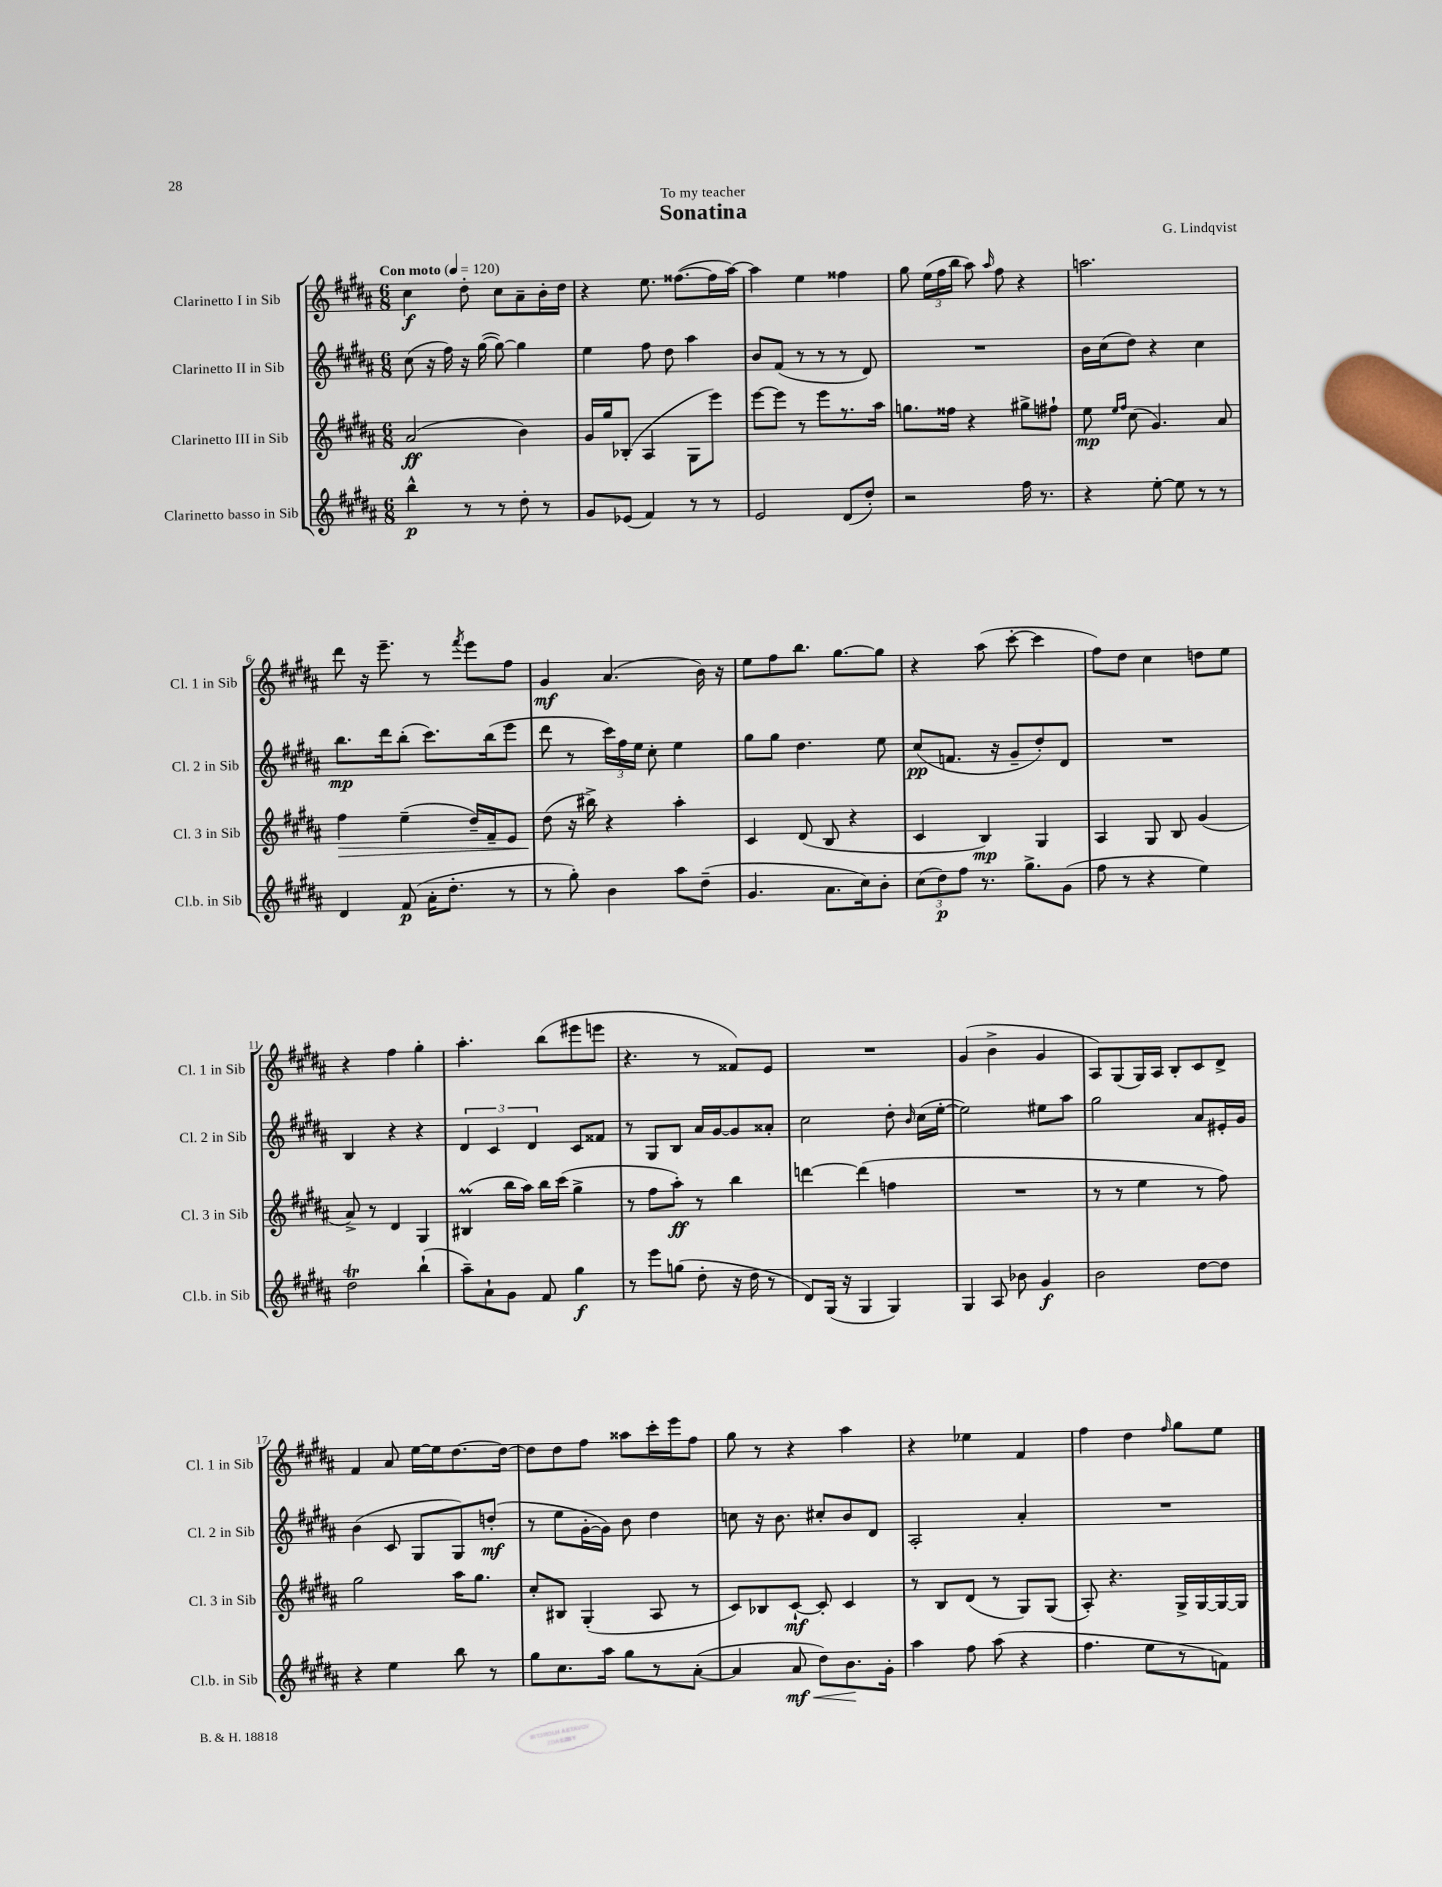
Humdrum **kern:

**kern	**dynam	**kern	**dynam	**kern	**dynam	**kern	**dynam
*part4	*part4	*part3	*part3	*part2	*part2	*part1	*part1
*staff4	*staff4	*staff3	*staff3	*staff2	*staff2	*staff1	*staff1
*I"Clarinetto basso in Sib	*	*I"Clarinetto III in Sib	*	*I"Clarinetto II in Sib	*	*I"Clarinetto I in Sib	*
*I'Cl.b. in Sib	*	*I'Cl. 3 in Sib	*	*I'Cl. 2 in Sib	*	*I'Cl. 1 in Sib	*
*clefG2	*	*clefG2	*	*clefG2	*	*clefG2	*
*k[f#c#g#d#a#]	*	*k[f#c#g#d#a#]	*	*k[f#c#g#d#a#]	*	*k[f#c#g#d#a#]	*
*M6/8	*	*M6/8	*	*M6/8	*	*M6/8	*
*MM120	*	*MM120	*	*MM120	*	*MM120	*
=1	=1	=1	=1	=1	=1	=1	=1
!	!	!	!	!	!	!LO:TX:a:B:t=Con moto	!
4bb^^\	p	(2a#/	ff	(8cc#\	.	4cc#\	f
.	.	.	.	16r	.	.	.
.	.	.	.	16ff#\)	.	.	.
8r	.	.	.	16r	.	8dd#'\	.
.	.	.	.	([16gg#\	.	.	.
8r	.	.	.	8gg#\_)	.	8cc#\L	.
8dd#'\	.	4b\)	.	4gg#\]	.	8a#~\	.
8r	.	.	.	.	.	16b'\L	.
.	.	.	.	.	.	16dd#\JJ	.
=2	=2	=2	=2	=2	=2	=2	=2
8g#/L	.	16g#/LL	.	4ee\	.	4r	.
.	.	16gg#/J	.	.	.	.	.
(8e-X/J	.	(8B-X'/J	.	.	.	.	.
4f#/)	.	4A#/	.	8ff#\	.	8.ee\	.
.	.	.	.	8dd#\	.	.	.
.	.	.	.	.	.	([8.ff##X\L	.
8r	.	8G#\L	.	4aa#\	.	.	.
8r	.	8eee\J)	.	.	.	16ff##\L]	.
.	.	.	.	.	.	[16aa#\JJ)	.
=3	=3	=3	=3	=3	=3	=3	=3
2e/	.	[8eee\L	.	8b/L	.	4aa#\]	.
.	.	8eee\J]	.	(8f#/J	.	.	.
.	.	8r	.	8r	.	4ee\	.
.	.	8eee\L	.	8r	.	.	.
(8d#/L	.	8.r	.	8r	.	4ff##X\	.
8dd#'/J)	.	.	.	8d#/)	.	.	.
.	.	16aa#\Jk	.	.	.	.	.
=4	=4	=4	=4	=4	=4	=4	=4
2r	.	8.ggn\L	.	2.r	.	8gg#\	.
.	.	.	.	.	.	(24ee\LL	.
.	.	.	.	.	.	24ff#\	.
.	.	16ff##X\Jk	.	.	.	.	.
.	.	.	.	.	.	24bb\JJ	.
.	.	4r	.	.	.	8aa#\)	.
.	.	.	.	.	.	16qqaa#/	.
.	.	.	.	.	.	8ff#\	.
16ff#\	.	8gg#X^\L	.	.	.	4r	.
8.r	.	.	.	.	.	.	.
.	.	8ff#X`\J	.	.	.	.	.
=5	=5	=5	=5	=5	=5	=5	=5
4r	.	8ee\	mp	16b\LL	.	2.aan\	.
.	.	.	.	(16cc#\J	.	.	.
.	.	16qqee/LL	.	.	.	.	.
.	.	16qqff#/JJ	.	.	.	.	.
.	.	(8cc#\	.	8dd#\J)	.	.	.
[8ee'\	.	4.g#/)	.	4r	.	.	.
8ee\]	.	.	.	.	.	.	.
8r	.	.	.	4cc#\	.	.	.
8r	.	8a#/	.	.	.	.	.
!!LO:LB:g=z
=6	=6	=6	=6	=6	=6	=6	=6
!	!	!	!LO:HP:b	!	!	!	!
4d#/	.	4ff#\	>	8.bb\L	mp	8ddd#\	.
.	.	.	.	.	.	16r	.
.	.	.	.	16ddd#\k	.	8.eee~\	.
(8f#/	p	(4ee~\	.	(8bb'\J	.	.	.
16a#'\KL	.	.	.	8.ccc#\L)	.	8r	.
8.dd#'\J	.	.	.	.	.	.	.
.	.	.	.	.	.	8qfff#/	.
.	.	16dd#~/LL)	.	.	.	8eee\L	.
.	.	16f#~/J	.	(16bb\k	.	.	.
8r	.	8e/J	.	8eee\J	.	8ff#\J	.
=7	=7	=7	=7	=7	=7	=7	=7
8r	.	(8dd#\	.	8ddd#\	.	4g#/	mf
8gg#'\)	.	16r	]	8r	.	.	.
.	.	16bb#X^\)	.	.	.	.	.
4b\	.	4r	.	24ccc#\LL)	.	(4.a#/	.
.	.	.	.	24ff#\	.	.	.
.	.	.	.	24ee\JJ	.	.	.
.	.	.	.	8cc#'\	.	.	.
8aa#\L	.	4aa#'\	.	4ee\	.	.	.
(8dd#~\J	.	.	.	.	.	16b\)	.
.	.	.	.	.	.	16r	.
=8	=8	=8	=8	=8	=8	=8	=8
4.g#/	.	4c#/	.	8gg#\L	.	8ee\L	.
.	.	.	.	8gg#\J	.	8ff#\	.
.	.	(8d#/	.	4.dd#\	.	8.bb\J	.
8.a#\L	.	8B/	.	.	.	.	.
.	.	.	.	.	.	[8.gg#\L	.
.	.	4r	.	.	.	.	.
16cc#\k)	.	.	.	.	.	.	.
8b'\J	.	.	.	8ee\	.	8gg#\J]	.
=9	=9	=9	=9	=9	=9	=9	=9
(12cc#\L	.	4c#/	.	(8cc#/L	pp	4r	.
12dd#\)	p	.	.	.	.	.	.
.	.	.	.	8.fn/J	.	.	.
12ff#\J	.	.	.	.	.	.	.
8.r	.	4B/)	mp	.	.	(8aa#\	.
.	.	.	.	16r	.	.	.
.	.	.	.	8g#~/L	.	[8ccc#'\	.
8.gg#^\L	.	.	.	.	.	.	.
.	.	4G#/	.	8dd#'/)	.	4ccc#\]	.
(8g#\J	.	.	.	8d#/J	.	.	.
=10	=10	=10	=10	=10	=10	=10	=10
8ff#\	.	4A#/	.	2.r	.	8ff#\L)	.
8r	.	.	.	.	.	8dd#\J	.
4r	.	8G#/	.	.	.	4cc#\	.
.	.	8B/	.	.	.	.	.
4ee\)	.	(4g#/	.	.	.	8ddn\L	.
.	.	.	.	.	.	8ee\J	.
!!LO:LB:g=z
=11	=11	=11	=11	=11	=11	=11	=11
2dd#t\	.	8a#^/)	.	4B/	.	4r	.
.	.	8r	.	.	.	.	.
.	.	4d#/	.	4r	.	4ff#\	.
(4bb`\	.	4G#/	.	4r	.	4gg#'\	.
=12	=12	=12	=12	=12	=12	=12	=12
8aa#~\L)	.	(4B#Xm/	.	6d#/	.	4.aa#'\	.
8a#`\	.	.	.	.	.	.	.
.	.	.	.	6c#/	.	.	.
8g#\J	.	16bb\LL	.	.	.	.	.
.	.	16aa#\JJ)	.	.	.	.	.
.	.	.	.	6d#/	.	.	.
8f#/	.	16bb\LL	.	.	.	(8bb\L	.
.	.	(16ccc#\JJ	.	.	.	.	.
4gg#\	f	4gg#^\	.	8c#/L	.	8eee#X\	.
.	.	.	.	8f##X/J	.	8eeen\J	.
=13	=13	=13	=13	=13	=13	=13	=13
8r	.	8r	.	8r	.	4.r	.
8eee\L	.	8ff#\L	.	8G#/L	.	.	.
(8ggn\J	.	8aa#'\J)	ff	8B/J	.	.	.
8dd#'\	.	8r	.	16a#/LL	.	8r	.
.	.	.	.	[16g#/J	.	.	.
16r	.	4bb\	.	8g#/]	.	8f##X/L)	.
16dd#\	.	.	.	.	.	.	.
8r	.	.	.	8a##X'/J	.	8e/J	.
=14	=14	=14	=14	=14	=14	=14	=14
8d#/L)	.	[4dddn\	.	2cc#\	.	2.r	.
(16G#/Jk	.	.	.	.	.	.	.
16r	.	.	.	.	.	.	.
4G#/	.	(4ddd\]	.	.	.	.	.
4G#/)	.	4ffn\	.	8dd#'\	.	.	.
.	.	.	.	16qqb/	.	.	.
.	.	.	.	(16cc#\LL	.	.	.
.	.	.	.	[16ee'\JJ	.	.	.
=15	=15	=15	=15	=15	=15	=15	=15
4G#/	.	2.r	.	2ee\])	.	(4g#/	.
8A#/	.	.	.	.	.	4b^\	.
8b-X\	.	.	.	.	.	.	.
4g#/	f	.	.	8ee#X\L	.	4g#/	.
.	.	.	.	8aa#\J	.	.	.
=16	=16	=16	=16	=16	=16	=16	=16
2b\	.	8r	.	2gg#\	.	8A#/L)	.
.	.	8r	.	.	.	(8G#/	.
.	.	4ee\	.	.	.	16G#/L)	.
.	.	.	.	.	.	16A#/JJ	.
.	.	.	.	.	.	8B'/L	.
[8dd#\L	.	8r	.	8a#/L	.	8c#/	.
8dd#\J]	.	8ff#\)	.	16e#X'/L	.	8d#^/J	.
.	.	.	.	16g#/JJ	.	.	.
!!LO:LB:g=z
=17	=17	=17	=17	=17	=17	=17	=17
4r	.	2gg#\	.	(4b\	.	4f#/	.
4ee\	.	.	.	8c#/	.	8a#/	.
.	.	.	.	8G#/L	.	[16ee\LL	.
.	.	.	.	.	.	16ee\J]	.
8bb\	.	16aa#\KL	.	8G#/)	.	[8.dd#\	.
.	.	8.gg#\J	.	.	.	.	.
8r	.	.	.	(8ddn'/J	mf	.	.
.	.	.	.	.	.	16dd#\Jk_	.
=18	=18	=18	=18	=18	=18	=18	=18
8gg#\L	.	8cc#'/L	.	8r	.	8dd#\L]	.
8.cc#\	.	8B#X/J	.	8ee\L	.	8dd#\	.
.	.	(4G#'/	.	[16g#'\L	.	8ff#\J	.
16aa#\Jk	.	.	.	16g#\JJ])	.	.	.
8gg#\L	.	.	.	8b\	.	8aa##X\L	.
8r	.	8A#/	.	4dd#\	.	16ccc#'\L	.
.	.	.	.	.	.	16eee\J	.
([8a#'\J	.	8r	.	.	.	8ff#\J	.
=19	=19	=19	=19	=19	=19	=19	=19
4a#/]	.	8c#/L)	.	8ccn\	.	8gg#\	.
.	.	8B-X/	.	16r	.	8r	.
.	.	.	.	8.b\	.	.	.
!	!LO:HP:b	!	!	!	!	!	!
8a#/	< mf	[8c#`/J	mf	.	.	4r	.
8dd#\L)	.	8c#'/]	.	8cc#X'/L	.	.	.
8.b\	.	4c#/	.	8b/	.	4aa#\	.
.	.	.	.	8d#/J	.	.	.
16g#'\Jk	[	.	.	.	.	.	.
=20	=20	=20	=20	=20	=20	=20	=20
4aa#\	.	8r	.	2A#'/	.	4r	.
.	.	8B/L	.	.	.	.	.
8ff#\	.	(8d#/J	.	.	.	4ee-X\	.
(8aa#\	.	8r	.	.	.	.	.
4r	.	8G#/L)	.	4a#'/	.	4f#/	.
.	.	(8G#/J	.	.	.	.	.
=21	=21	=21	=21	=21	=21	=21	=21
4.ff#\	.	8A#'/)	.	2.r	.	4ff#\	.
.	.	4.r	.	.	.	.	.
.	.	.	.	.	.	4dd#\	.
8ee\L	.	.	.	.	.	.	.
.	.	.	.	.	.	16qqff#/	.
8r	.	16G#^/LL	.	.	.	8gg#\L	.
.	.	[16G#/	.	.	.	.	.
8fn\J)	.	16G#/_	.	.	.	8ee\J	.
.	.	16G#/JJ]	.	.	.	.	.
==	==	==	==	==	==	==	==
*-	*-	*-	*-	*-	*-	*-	*-
